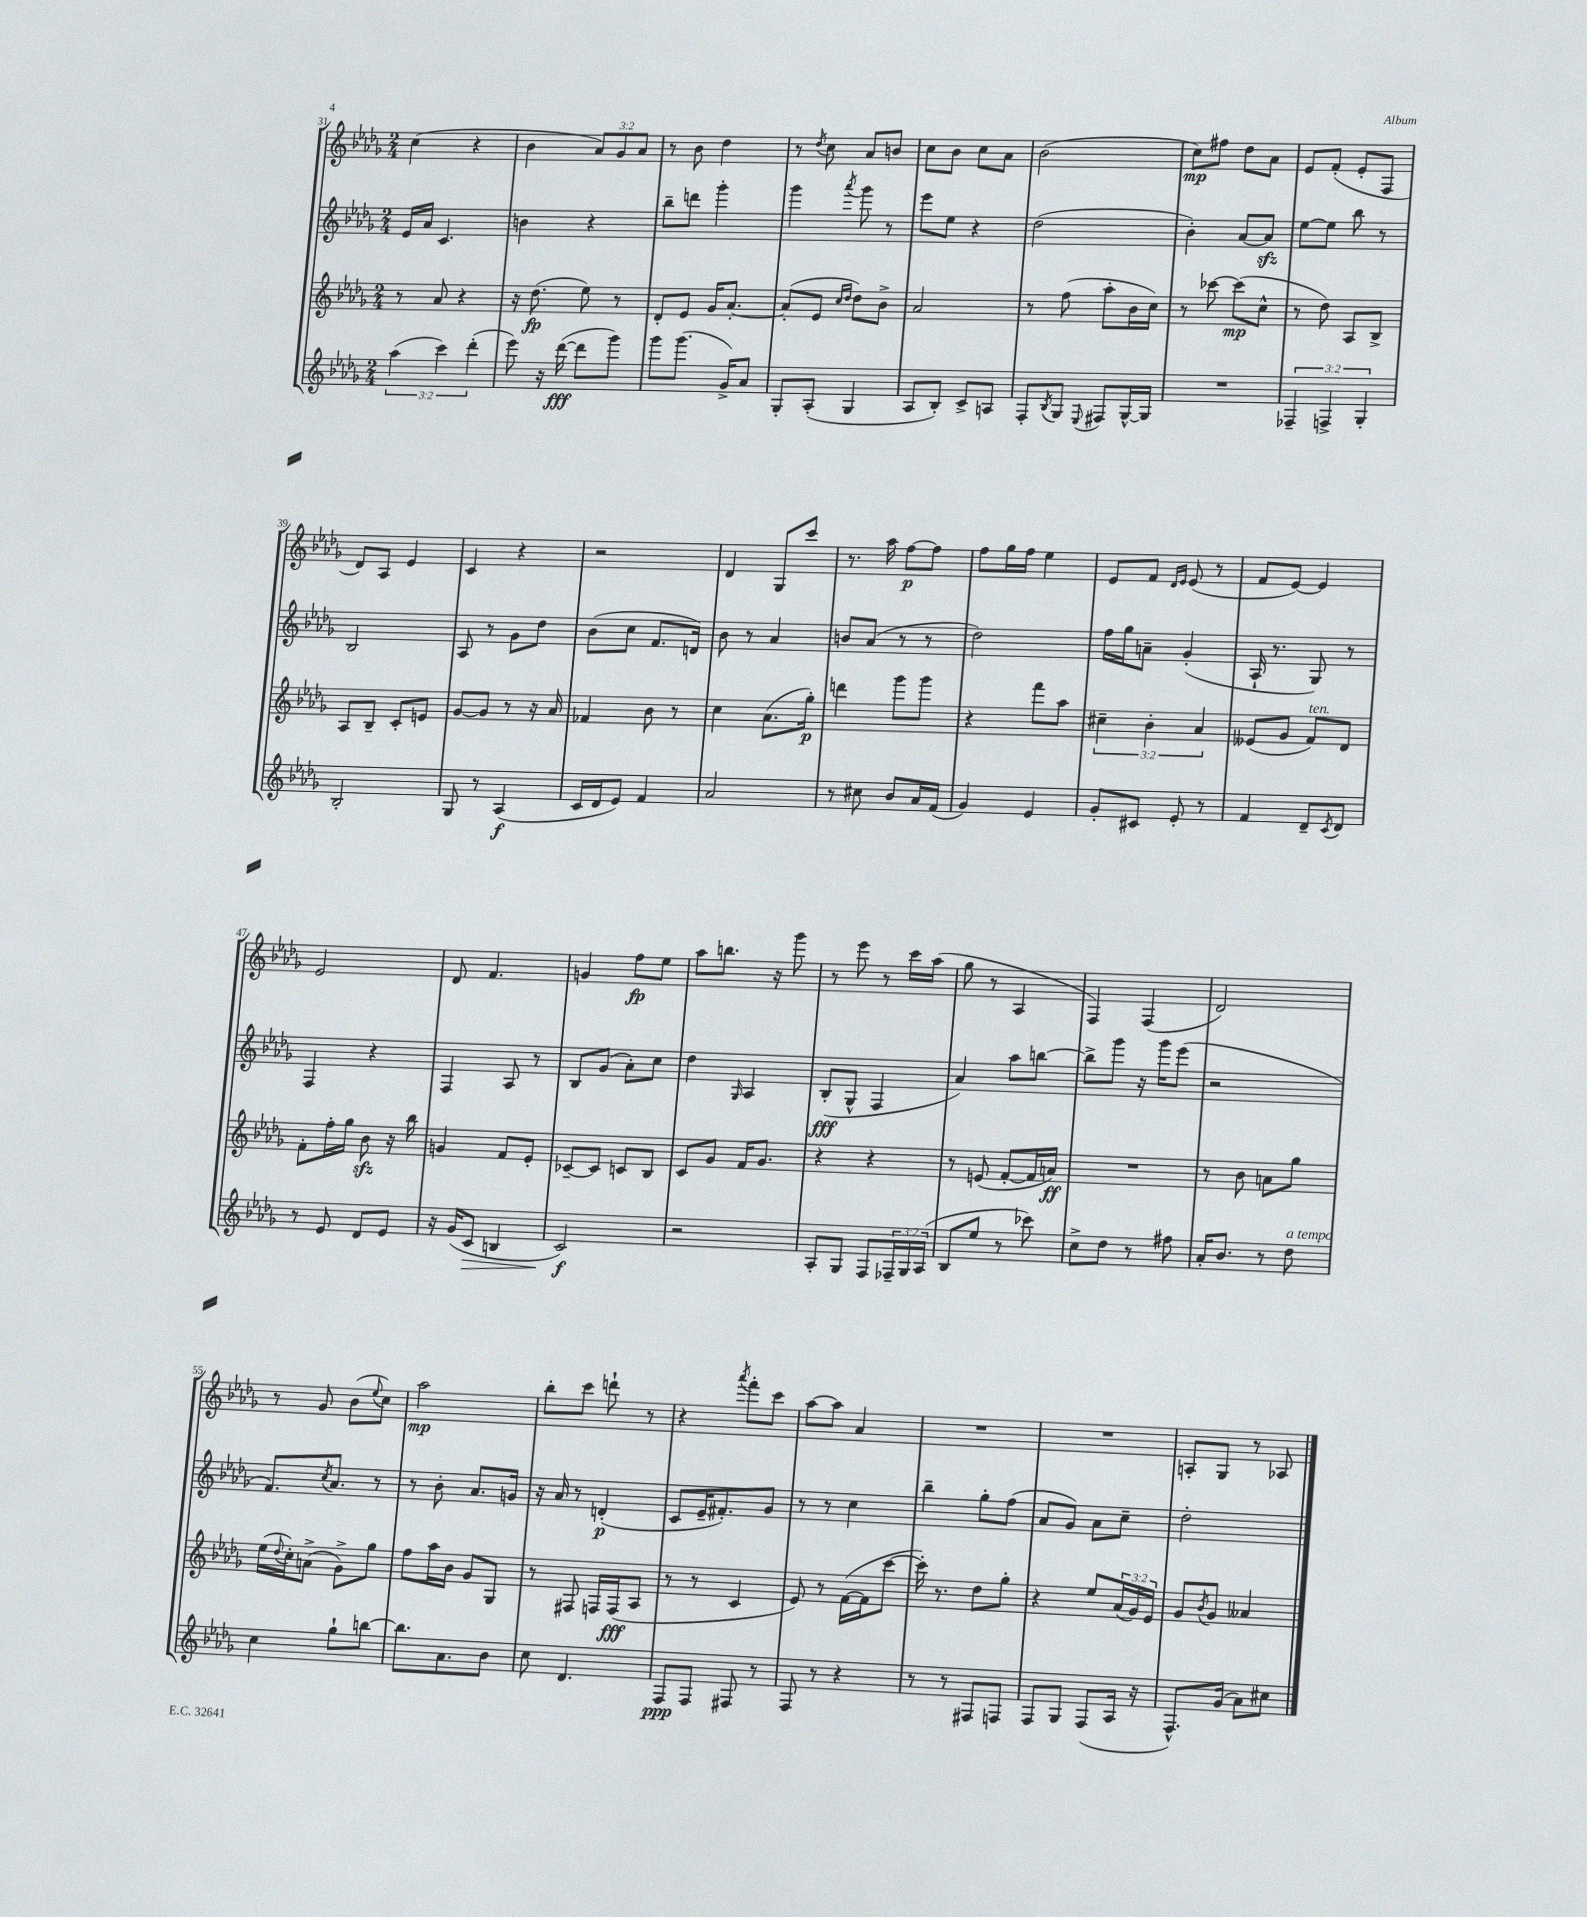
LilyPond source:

<<
\new StaffGroup <<
\new Staff = "s0" {
    \clef treble \key des \major \numericTimeSignature \time 2/4 \override Staff.TupletNumber.text = #tuplet-number::calc-fraction-text
    c''4( r4 |
    bes'4 \tuplet 3/2 { aes'8) ges'8 aes'8 } |
    r8 bes'8 des''4 |
    r8 \acciaccatura { des''8 } c''8 aes'8 b'8 |
    c''8 bes'8 c''8 aes'8 |
    bes'2( |
    c''8\mp) fis''8 des''8 aes'8 |
    ees'8 f'8-.( ees'8-. f8 |
    des'8) aes8 ees'4 |
    c'4 r4 |
    r2 |
    des'4 ges8 c'''8 |
    r8. aes''16 f''8~\p f''8 |
    f''8 ges''16 f''16 ees''4 |
    ees'8 f'8 \grace { des'16 ees'16 } ees'8( r8 |
    f'8 ees'8~) ees'4 |
    ees'2 |
    des'8 f'4. |
    g'4 f''8\fp ees''8 |
    aes''8 b''8. r16 ges'''8 |
    r8 ees'''8 r8 c'''16 aes''16( |
    ges''8 r8 aes4 |
    f4) f4( |
    des'2) |
    r8 ges'8 bes'8( \appoggiatura { ees''8 } c''8) |
    aes''2\mp |
    bes''8-. c'''8 d'''8-! r8 |
    r4 \acciaccatura { aes'''8 } f'''8-. c'''8 |
    aes''8~ aes''8 aes'4 |
    R2 |
    R2 |
    a8-. ges8 r8 aes8 \bar "|." |
}
\new Staff = "s1" {
    \clef treble \key des \major \numericTimeSignature \time 2/4
    ees'16 aes'16 c'4. |
    b'4 r4 |
    bes''8-- d'''8 ges'''4-. |
    ges'''4 \acciaccatura { aes'''8 } ges'''8 r8 |
    ees'''8 ees''8 r4 |
    des''2( |
    bes'4-.) aes'8~ aes'8\sfz |
    ees''8~ ees''8 bes''8 r8 |
    bes2 |
    aes8 r8 ges'8 des''8 |
    bes'8( c''8 f'8. d'16) |
    bes'8 r8 aes'4 |
    b'8 aes'8( r8 r8 |
    des''2) |
    f''16 ges''16 a'8-- ges'4-.( |
    aes16-! r8. ges8) r8 |
    f4 r4 |
    f4 aes8 r8 |
    bes8 ges'8( aes'8-.) c''8 |
    des''4 \grace { ges16 } aes4 |
    bes8-.\fff( ges8-^ f4 |
    aes'4) aes''8 b''8~ |
    b''8-> ges'''8 r16 ges'''16 ees'''8( |
    r2 |
    f'8.) \acciaccatura { c''8 } aes'8. r8 |
    r8 bes'8-. aes'8. g'16 |
    r16 aes'16 r8 d'4-.\p( |
    c'8 ees'16-- fis'8.-.) ges'8 |
    r8 r8 c''4 |
    bes''4-- ges''8-. f''8( |
    aes'8 ges'8) aes'8 c''8-- |
    des''2-. \bar "|." |
}
\new Staff = "s2" {
    \clef treble \key des \major \numericTimeSignature \time 2/4 \override Staff.TupletNumber.text = #tuplet-number::calc-fraction-text
    r8 aes'8 r4 |
    r16 des''8.\fp( ees''8) r8 |
    des'8-. ees'8 ges'16 aes'8.~-. |
    aes'8-.( ees'8 \grace { c''16 des''16 } des''8) bes'8-> |
    aes'2 |
    r8 f''8( aes''8-. bes'16 c''16) |
    r8 ces'''8~ ces'''8\mp( c''8-^ |
    r8 des''8) aes8 bes8-> |
    aes8 bes8-- c'8-. e'8 |
    ges'8~ ges'8 r8 r16 aes'16 |
    fes'4 bes'8 r8 |
    c''4 aes'8.( ges''16-.\p) |
    d'''4 ges'''8 ges'''8 |
    r4 f'''8 aes''8 |
    \tuplet 3/2 { cis''4-- bes'4-. aes'4 } |
    eeses'8( ges'8 f'8^\markup { \italic "ten." }) des'8 |
    f'8-. f''16-. ges''16 bes'8\sfz r16 bes''16 |
    g'4 f'8 ees'8-. |
    ces'8~-- ces'8 c'8 bes8 |
    c'8 ges'8 f'16 ges'8. |
    r4 r4 |
    r8 e'8( f'8~-. f'16 a'16\ff) |
    R2 |
    r8 bes'8 a'8 ges''8 |
    ees''16( \appoggiatura { des''8 } c''16-.) a'8->( ges'8->) ges''8 |
    f''8 aes''16 bes'16 ges'8 ges8 |
    r8 fis8 f16 f16\fff( aes8 |
    r8 r8 c'4 |
    ees'8) r8 f'16~( f'16 c'''8~ |
    c'''16-.) r8. des''8 ges''8-. |
    r4 ees''8 \tuplet 3/2 { aes'16( ges'16) ees'16 } |
    ges'8 \acciaccatura { bes'8 } ges'8 aeses'4 \bar "|." |
}
\new Staff = "s3" {
    \clef treble \key des \major \numericTimeSignature \time 2/4 \override Staff.TupletNumber.text = #tuplet-number::calc-fraction-text
    \tuplet 3/2 { aes''4( c'''4) des'''4-.( } |
    ees'''8) r16 des'''16~\fff( des'''8 ges'''8) |
    ges'''8 ges'''8.( ges'16->) aes'8 |
    ges8-. aes8-.( ges4 |
    aes8 bes8-.) c'8-> a8 |
    f8-. \acciaccatura { bes8 } ges8 \appoggiatura { ees8 } fis8 ges16~-^ ges16 |
    R2 |
    \tuplet 3/2 { fes4-- f4-> ges4-. } |
    bes2-. |
    ges8 r8 aes4\f( |
    c'16 des'16 ees'8) f'4 |
    aes'2 |
    r8 cis''8 bes'8 aes'16 f'16( |
    ges'4) ees'4 |
    ges'8-. cis'8 ees'8-. r8 |
    f'4 des'8-- \acciaccatura { c'8 } des'8 |
    r8 ees'8 des'8 ees'8 |
    r16 ges'16( c'8\> b4 |
    c'2\f\!) |
    r2 |
    aes8-. ges8 f8 \tuplet 3/2 { fes16-- ges16 aes16( } |
    bes8 ees''8 r8 ces'''8) |
    c''8-> des''8 r8 fis''8 |
    aes'16-. bes'8. r8 des''8^\markup { \italic "a tempo" } |
    c''4 ges''8-! b''8~ |
    b''8. aes'8. bes'8 |
    c''8 des'4. |
    f8\ppp f8 fis8 r8 |
    f8 r8 r4 |
    r8 r8 fis8 f8 |
    f8 ges8 f8( aes16 r16 |
    f8.-^) ges'16( aes'8) cis''8 \bar "|." |
}
>>
>>
\layout { \context { \Score currentBarNumber = #31 } }
